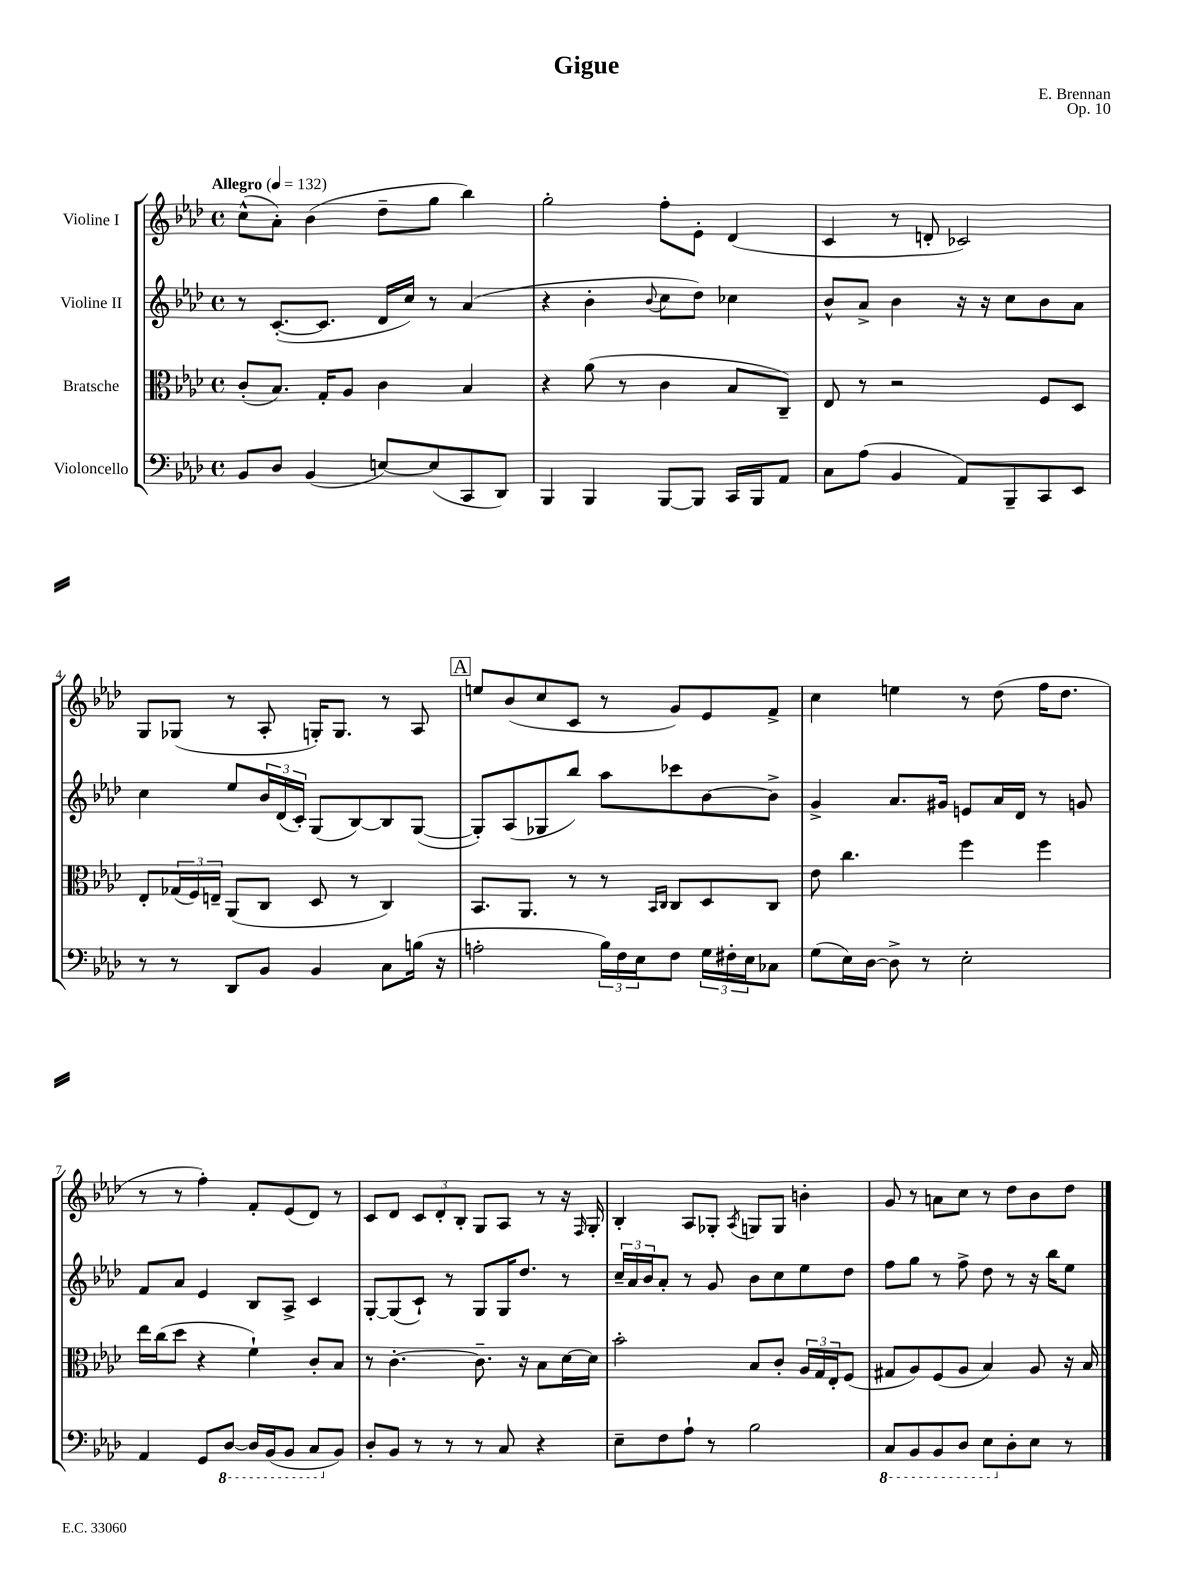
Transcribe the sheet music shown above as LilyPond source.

\header { title = "Gigue" composer = "E. Brennan" opus = "Op. 10" }
<<
\new StaffGroup <<
\new Staff = "s0" \with { instrumentName = "Violine I" } {
    \clef treble \key aes \major \defaultTimeSignature \time 4/4 \tempo "Allegro" 4 = 132
    c''8-^( aes'8-.) bes'4( des''8-- g''8 bes''4) |
    g''2-. f''8-. ees'8-. des'4( |
    c'4 r8 d'8-. ces'2) |
    g8 ges8( r8 aes8-. g16-.) g8. r8 aes8 |
    \mark \markup { \box "A" } e''8 bes'8( c''8 c'8 r8 g'8) ees'8 f'8-> |
    c''4 e''4 r8 des''8( f''16 des''8. |
    r8 r8 f''4-.) f'8-. ees'8( des'8) r8 |
    c'8 des'8 \tuplet 3/2 { c'8 des'8-. bes8-. } g8 aes8 r8 r16 \grace { f16 } g16-. |
    bes4-. aes8 ges8-. \acciaccatura { aes8 } g8 g8 b'4-. |
    g'8 r8 a'8 c''8 r8 des''8 bes'8 des''8 \bar "|." |
}
\new Staff = "s1" \with { instrumentName = "Violine II" } {
    \clef treble \key aes \major \defaultTimeSignature \time 4/4
    r8 c'8.~-.( c'8. des'16 c''16) r8 aes'4( |
    r4 bes'4-. \appoggiatura { bes'8 } c''8 des''8) ces''4 |
    bes'8-^ aes'8-> bes'4 r16 r16 c''8 bes'8 aes'8 |
    c''4 ees''8 \tuplet 3/2 { bes'16 des'16( c'16-.) } g8( bes8~) bes8 g8~( |
    \mark \markup { \box "A" } g8-.) aes8( ges8 bes''8) aes''8 ces'''8 bes'8~ bes'8-> |
    g'4-> aes'8. gis'16 e'8 aes'16 des'16 r8 g'8 |
    f'8 aes'8 ees'4 bes8 aes8-> c'4 |
    g8~-. g8( c'8-!) r8 g8 g16 des''8. r8 |
    \tuplet 3/2 { c''16-- aes'16 bes'16 } aes'8-. r8 g'8 bes'8 c''8 ees''8 des''8 |
    f''8 g''8 r8 f''8-> des''8 r8 r16 bes''16 ees''8 \bar "|." |
}
\new Staff = "s2" \with { instrumentName = "Bratsche" } {
    \clef alto \key aes \major \defaultTimeSignature \time 4/4
    c'8-.( bes8.) g16-. aes8 c'4 bes4 |
    r4 aes'8( r8 c'4 bes8 c8--) |
    ees8 r8 r2 f8 des8 |
    ees8-. \tuplet 3/2 { ges16( f16) e16-- } aes,8( c8 des8 r8 c4) |
    \mark \markup { \box "A" } bes,8. aes,8. r8 r8 \grace { bes,16 c16 } c8 des8 c8 |
    ees'8 c''4. f''4 f''4 |
    ees''16 c''16( des''8 r4 f'4-!) c'8-. bes8 |
    r8 c'4.~-. c'8.-- r16 bes8 des'16~ des'16 |
    bes'2-. bes8 c'8-. \tuplet 3/2 { aes16 g16 ees16-. } f8( |
    gis8 aes8) f8( aes8 bes4) aes8 r16 bes16 \bar "|." |
}
\new Staff = "s3" \with { instrumentName = "Violoncello" } {
    \clef bass \key aes \major \defaultTimeSignature \time 4/4
    bes,8 des8 bes,4( e8~) e8( c,8 des,8) |
    bes,,4 bes,,4 bes,,8~ bes,,8 c,16 bes,,16 aes,8 |
    c8 aes8( bes,4 aes,8) bes,,8-- c,8 ees,8 |
    r8 r8 des,8 bes,8 bes,4 c8 b16( r16 |
    \mark \markup { \box "A" } a2-. \tuplet 3/2 { bes16) f16 ees16 } f8 \tuplet 3/2 { g16 fis16-. ees16 } ces8 |
    g8( ees16) des16~ des8-> r8 ees2-. |
    aes,4 g,8 \ottava #-1 des,8~ des,16 bes,,16( bes,,8 c,8 \ottava #0 bes,8) |
    des8-. bes,8 r8 r8 r8 c8 r4 |
    ees8-- f8 aes8-! r8 bes2 |
    \ottava #-1 c,8 bes,,8 bes,,8 des,8 ees,8 \ottava #0 des8-. ees8 r8 \bar "|." |
}
>>
>>
